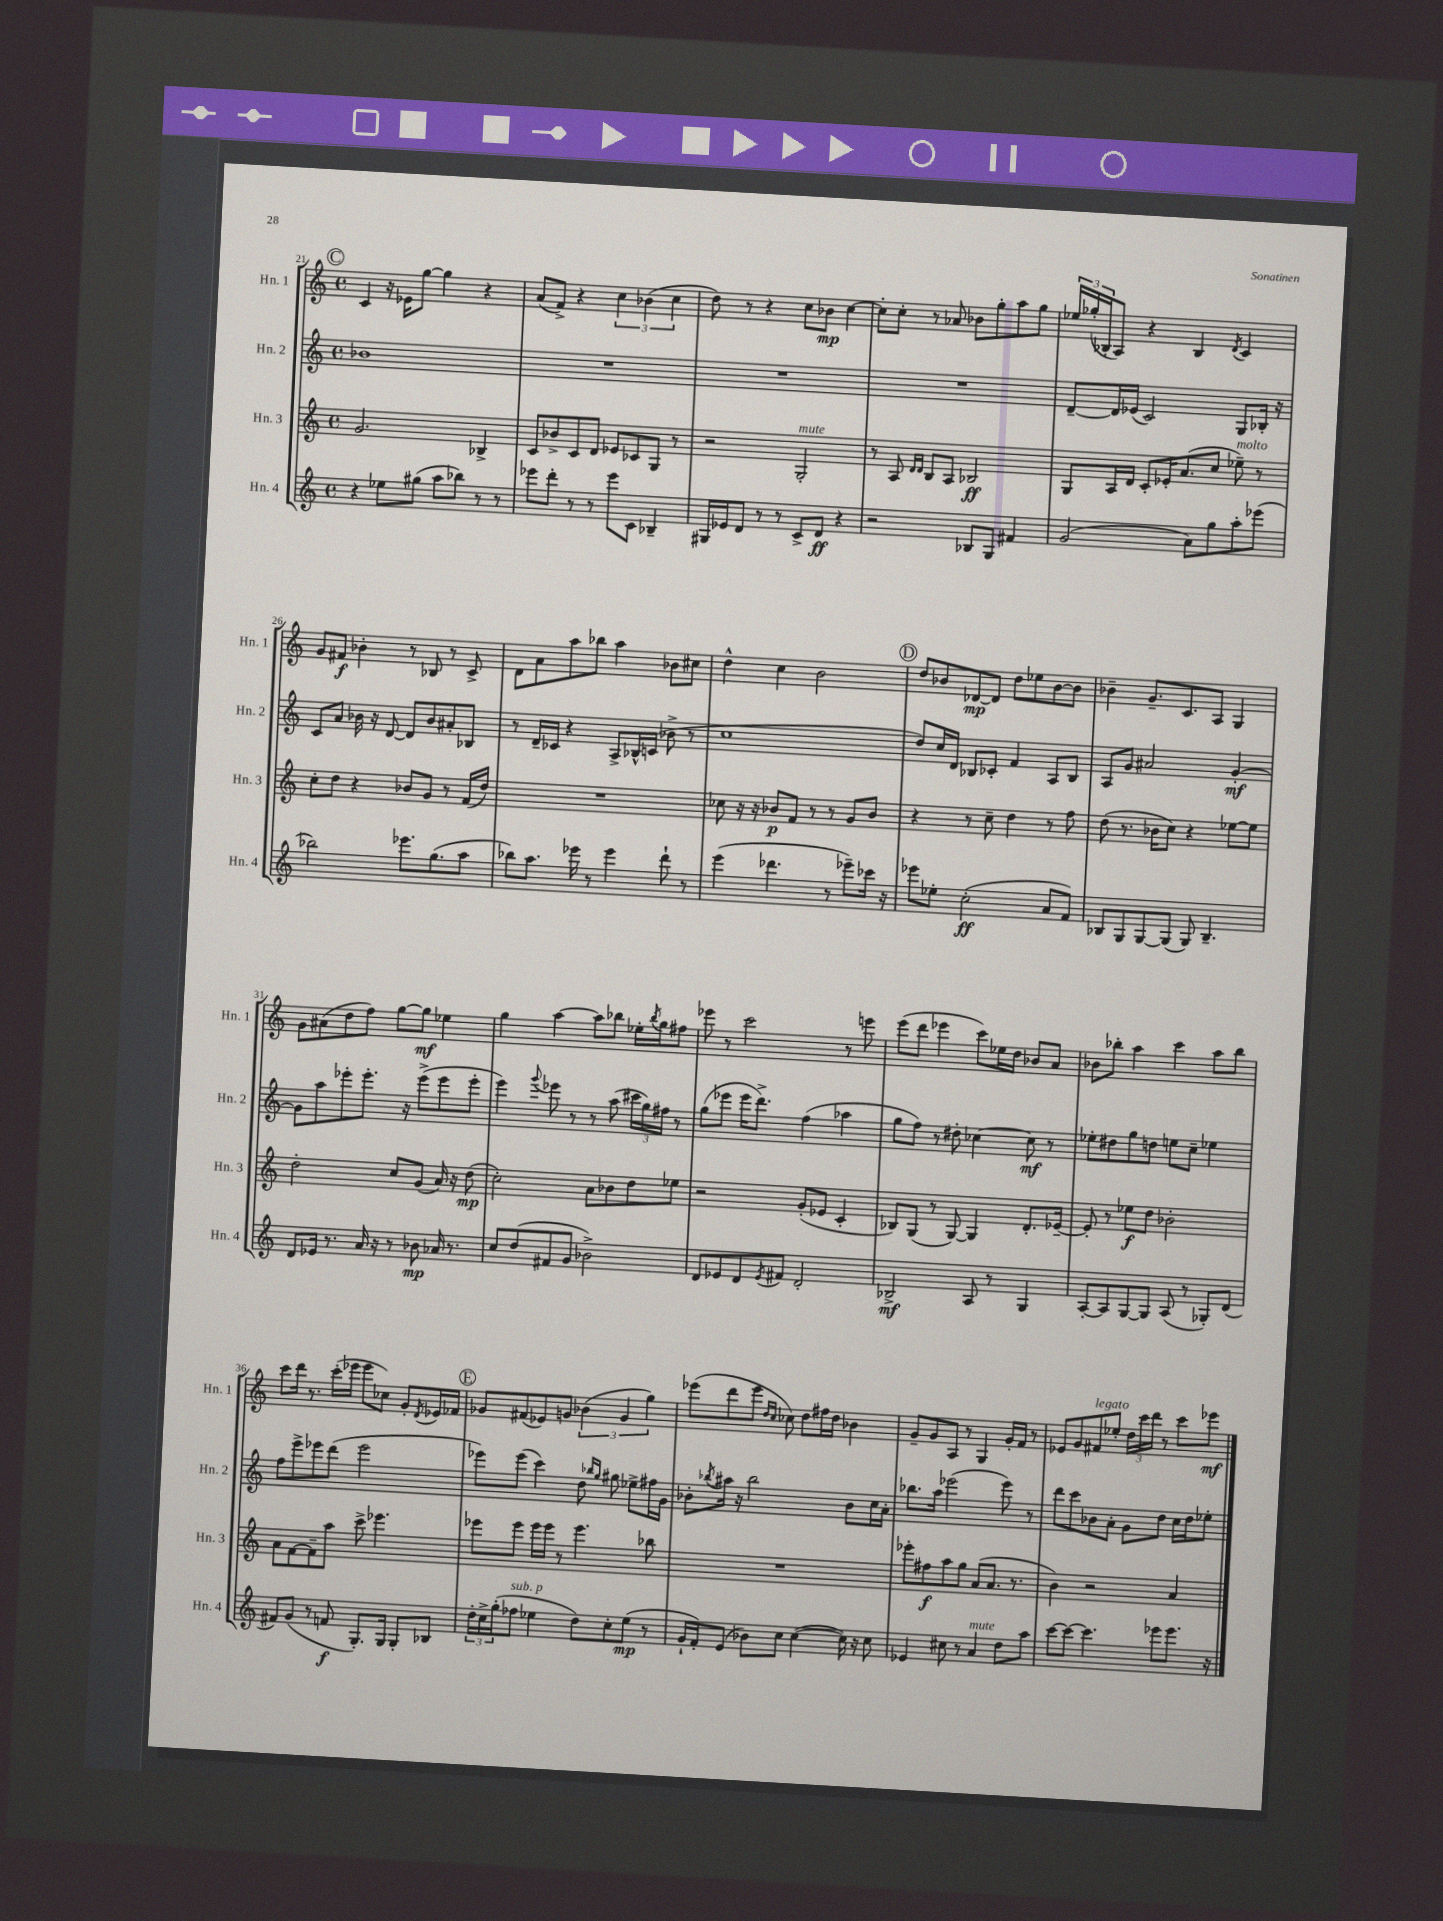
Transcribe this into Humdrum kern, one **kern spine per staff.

**kern	**dynam	**kern	**dynam	**kern	**dynam	**kern	**dynam
*part4	*part4	*part3	*part3	*part2	*part2	*part1	*part1
*staff4	*staff4	*staff3	*staff3	*staff2	*staff2	*staff1	*staff1
*I"Hn. 4	*	*I"Hn. 3	*	*I"Hn. 2	*	*I"Hn. 1	*
*I'Hn. 4	*	*I'Hn. 3	*	*I'Hn. 2	*	*I'Hn. 1	*
*clefG2	*	*clefG2	*	*clefG2	*	*clefG2	*
*k[]	*	*k[]	*	*k[]	*	*k[]	*
*M4/4	*	*M4/4	*	*M4/4	*	*M4/4	*
*met(c)	*	*met(c)	*	*met(c)	*	*met(c)	*
!!LO:REH:place=s1:t=C
=21	=21	=21	=21	=21	=21	=21	=21
4r	.	2.g/	.	1b-X	.	4c/	.
8ee-X\L	.	.	.	.	.	16r	.
.	.	.	.	.	.	16e-X\KL	.
(8gg#X\J	.	.	.	.	.	[8gg\J	.
8aa\L	.	.	.	.	.	4gg\]	.
8bb-X\J)	.	.	.	.	.	.	.
8r	.	4B-X^/	.	.	.	4r	.
8r	.	.	.	.	.	.	.
=22	=22	=22	=22	=22	=22	=22	=22
8eee-X\L	.	8c/L	.	1r	.	(8a/L	.
8ddd'\J	.	8b-X^/	.	.	.	8f^/J)	.
8r	.	8c/	.	.	.	4r	.
8r	.	8d/J	.	.	.	.	.
8eee-\L	.	8e-X/L	.	.	.	6cc\	.
8c\J	.	8c-X/	.	.	.	.	.
.	.	.	.	.	.	(6b-X\	.
4B-X~/	.	8G/J	.	.	.	.	.
.	.	.	.	.	.	6cc\	.
.	.	8r	.	.	.	.	.
=23	=23	=23	=23	=23	=23	=23	=23
16G#X/LL	.	2r	.	1r	.	8dd\)	.
16e-X/J	.	.	.	.	.	.	.
8d/J	.	.	.	.	.	8r	.
8r	.	.	.	.	.	4r	.
8r	.	.	.	.	.	.	.
!	!	!LO:TX:a:i:t=mute	!	!	!	!	!
8c^/L	.	2G'/	.	.	.	8cc\L	.
8d/J	ff	.	.	.	.	8b-X\J	mp
4r	.	.	.	.	.	[4cc\	.
=24	=24	=24	=24	=24	=24	=24	=24
2r	.	8r	.	1r	.	8cc'\L]	.
.	.	8A/	.	.	.	8cc'\J	.
.	.	16qqd/LL	.	.	.	.	.
.	.	16qqd/JJ	.	.	.	.	.
.	.	8B/L	.	.	.	8r	.
.	.	8A/J	.	.	.	8a-X/	.
8B-X/L	.	2B-X/	ff	.	.	8b-X\L	.
8G/J	.	.	.	.	.	8gg'\	.
4f#X/	.	.	.	.	.	8aa\	.
.	.	.	.	.	.	8gg\J	.
=25	=25	=25	=25	=25	=25	=25	=25
(2g/	.	8G/L	.	[8d~/L	.	24ee-X/LL	.
.	.	.	.	.	.	(24gg-X'/	.
.	.	.	.	.	.	24B-X'/J	.
.	.	16A/L	.	16d/L]	.	8A/J)	.
.	.	16d/JJ	.	(16e-X/JJ	.	.	.
.	.	8c'/L	.	2c/)	.	4r	.
.	.	16e-X'/K	.	.	.	.	.
.	.	(8.a/	.	.	.	.	.
8a\L)	.	.	.	.	.	4B-/	.
8gg\	.	8cc/J	.	.	.	.	.
.	.	.	.	.	.	8qd/	.
!	!	!LO:TX:a:i:t=molto	!	!	!	!	!
8aa'\	.	8ee-X~\)	.	8G/L	.	4c/	.
(8eee-X\J	.	8r	.	16B-X'/Jk	.	.	.
.	.	.	.	16r	.	.	.
!!LO:LB:g=z
=26	=26	=26	=26	=26	=26	=26	=26
2bb-X\)	.	8cc'\L	.	8c/L	.	8g/L	.
.	.	8dd\J	.	8a/J	.	8f#X/J	f
.	.	4r	.	16b-X\	.	4b-X'\	.
.	.	.	.	16r	.	.	.
.	.	.	.	[8d/	.	.	.
8.eee-X\L	.	8b-X/L	.	8d/L]	.	8r	.
.	.	8g/J	.	8b-/	.	8B-X/	.
(8.gg\	.	.	.	.	.	.	.
.	.	8r	.	8a#X'/	.	8r	.
8aa\J	.	(16f/LL	.	8B-X/J	.	8c^/	.
.	.	16dd/JJ)	.	.	.	.	.
=27	=27	=27	=27	=27	=27	=27	=27
8bb-X\L)	.	1r	.	8r	.	8d\L	.
8.aa\J	.	.	.	16d~/LL	.	8a\	.
.	.	.	.	16c-X/JJ	.	.	.
.	.	.	.	4r	.	8aa\	.
16eee-X\	.	.	.	.	.	.	.
8r	.	.	.	.	.	8bb-X\J	.
4eee-\	.	.	.	8A^/L	.	4aa\	.
.	.	.	.	16B-X^^/L	.	.	.
.	.	.	.	(16cn/JJ	.	.	.
8ddd`\	.	.	.	8b-X^\	.	8b-X\L	.
8r	.	.	.	8r	.	8cc#X\J	.
=28	=28	=28	=28	=28	=28	=28	=28
(4eee\	.	8cc-X\	.	1cc	.	4dd^^\	.
.	.	16r	.	.	.	.	.
.	.	16r	.	.	.	.	.
4.ddd-X\	.	8b-X/L	p	.	.	4cc\	.
.	.	8f/J	.	.	.	.	.
.	.	8r	.	.	.	2b\	.
8r	.	8r	.	.	.	.	.
8eee-X~\L)	.	8g/L	.	.	.	.	.
16ccc-X\Jk	.	8b-/J	.	.	.	.	.
16r	.	.	.	.	.	.	.
!!LO:REH:place=s1:t=D
=29	=29	=29	=29	=29	=29	=29	=29
8eee-X\L	.	4r	.	8dd/L)	.	8dd/L	.
8ee-X'\J	.	.	.	16cc/L	.	8b-X/	.
.	.	.	.	16d/JJ	.	.	.
(2cc'\	ff	8r	.	8B-X/L	.	[8d-X/	mp
.	.	8cc~\	.	8c-X'/J	.	8d-/J]	.
.	.	4dd\	.	4f/	.	8dd\L	.
.	.	.	.	.	.	8ee-X\	.
8a/L	.	8r	.	8A/L	.	[8b-\	.
8f/J)	.	8ff\	.	8B-/J	.	8b-\J]	.
=30	=30	=30	=30	=30	=30	=30	=30
8B-X/L	.	(8dd\	.	8A/L	.	4b-X~\	.
8G/	.	8.r	.	8g/J	.	.	.
[8G/	.	.	.	2a#X/	.	8.g~/L	.
.	.	16b-X\KL	.	.	.	.	.
(8G/J]	.	8cc\J)	.	.	.	.	.
.	.	.	.	.	.	8.c/	.
8G/)	.	4r	.	.	.	.	.
4.B-~/	.	.	.	.	.	8A/J	.
.	.	[8ee-X\L	.	[4g'/	mf	4G/	.
.	.	8ee-\J]	.	.	.	.	.
!!LO:LB:g=z
=31	=31	=31	=31	=31	=31	=31	=31
8d/L	.	2dd'\	.	8g\L]	.	8g\L	.
16e-X/Jk	.	.	.	8aa\	.	(8a#X\	.
8.r	.	.	.	.	.	.	.
.	.	.	.	8eee-X'\	.	8dd\	.
16a/	.	.	.	8.eee-'\J	.	8ff\J)	.
16r	.	.	.	.	.	.	.
8r	.	8cc/L	.	.	.	[8gg\L	.
.	.	.	.	16r	.	.	.
8b-X\	mp	(8g/J	.	(8eee-^\L	.	8gg\J]	mf
16a-X/	.	16a/)	.	8eee-\	.	4ee-X\	.
8.r	.	16r	.	.	.	.	.
.	.	(8dd\	mp	8eee-'\J	.	.	.
=32	=32	=32	=32	=32	=32	=32	=32
8cc/L	.	2cc'\)	.	4eee\)	.	4gg\	.
(8dd/	.	.	.	.	.	.	.
.	.	.	.	8qqggg/	.	.	.
8f#X/	.	.	.	8eee-X\	.	[4aa\	.
8g/J	.	.	.	8r	.	.	.
2b-X^\)	.	8a\L	.	8r	.	8aa\L]	.
.	.	8b-X\	.	(8aa\	.	8bb-X\J	.
.	.	8dd\	.	24ccc#X\LL	.	16ee-X'\LL	.
.	.	.	.	24gg\)	.	.	.
.	.	.	.	.	.	8qbb-/	.
.	.	.	.	.	.	16gg\J	.
.	.	.	.	24ff#X\JJ	.	.	.
.	.	8ee-X\J	.	8r	.	8ff#X\J	.
=33	=33	=33	=33	=33	=33	=33	=33
8d/L	.	2r	.	(8gg\L	.	8eee-X\	.
8e-X/	.	.	.	8eee-X\J	.	8r	.
8d/	.	.	.	16eee-\KL	.	2ccc\	.
.	.	.	.	8.ddd^\J)	.	.	.
8qe-/	.	.	.	.	.	.	.
8f#X/J	.	.	.	.	.	.	.
2d'/	.	(8g'/L	.	(4ff\	.	.	.
.	.	8e-X/J	.	.	.	.	.
.	.	4c'/	.	4aa-X\	.	8r	.
.	.	.	.	.	.	8eeen\	.
=34	=34	=34	=34	=34	=34	=34	=34
2B-X^/	mf	8B-X/L)	.	8gg\L	.	(8eee\L	.
.	.	(8G/J	.	8ff\J)	.	8ddd\J	.
.	.	8r	.	8r	.	4eee-X\	.
.	.	[8G/)	.	8dd#X'\	.	.	.
8A/	.	4G/]	.	[4cc-X\	.	8ccc\L)	.
8r	.	.	.	.	.	16ee-X\L	.
.	.	.	.	.	.	16dd\JJ	.
4G/	.	8.d'/L	.	8cc-\]	mf	8b-X/L	.
.	.	.	.	8r	.	8a/J	.
.	.	[16e-X~/Jk	.	.	.	.	.
=35	=35	=35	=35	=35	=35	=35	=35
[8A'/L	.	8e-'/]	.	8ee-X'\L	.	8b-X\L	.
8A/]	.	8r	.	8dd#X\	.	8bb-X'\J	.
[8G/	.	8ee-X\L	f	8gg\	.	4aa\	.
8G/J]	.	8dd\J	.	8ddn\J	.	.	.
(8A/	.	2b-X'\	.	8een\L	.	4ccc\	.
8r	.	.	.	8cc~\J	.	.	.
8G-X'/L)	.	.	.	4ee-X\	.	8aa\L	.
(8d/J	.	.	.	.	.	8bb-\J	.
!!LO:LB:g=z
=36	=36	=36	=36	=36	=36	=36	=36
8f#X/L)	.	8a\L	.	8ff\L	.	8ccc\L	.
(8g/J	.	[8f\	.	8eee^\	.	16ddd\Jk	.
.	.	.	.	.	.	8.r	.
8r	.	8f~\]	.	8eee-X\	.	.	.
8fn/	f	8aa\J	.	(8ddd\J	.	(16ccc'\LL	.
.	.	.	.	.	.	16eee-X\JJ	.
8.G'/L)	.	8ccc^\	.	2eee-\	.	8eee-\L	.
.	.	4.eee-X\	.	.	.	8cc-X\J)	.
16G/Jk	.	.	.	.	.	.	.
8G'/L	.	.	.	.	.	8g'/L	.
.	.	.	.	.	.	8qd/	.
8B-X/J	.	.	.	.	.	16e-X/L	.
.	.	.	.	.	.	16f-X/JJ	.
!!LO:REH:place=s1:t=E
=37	=37	=37	=37	=37	=37	=37	=37
24dd'\LL	.	8eee-X\L	.	8eee-X\L)	.	8g-X/L	.
24cc^\	.	.	.	.	.	.	.
(24gg'\J	.	.	.	.	.	.	.
!LO:TX:a:i:t=sub. p	!	!	!	!	!	!	!
8ff-X\J	.	8eee-\J	.	(8eee-\J	.	(8f#X/	.
4ee-X\	.	16eee-\LL	.	4ccc\)	.	8e-X/)	.
.	.	16eee-\JJ	.	.	.	.	.
.	.	8r	.	.	.	8gn/J	.
8dd\L)	.	4.eee-\	.	8dd\	.	(6b-X\	.
.	.	.	.	16qqbb-X/LL	.	.	.
.	.	.	.	16qqgg/JJ	.	.	.
8cc'\	.	.	.	8gg#X\	.	.	.
.	.	.	.	.	.	6g/	.
(8ee-\J	mp	.	.	8ee-X^\L	.	.	.
.	.	.	.	.	.	6gg\)	.
8r	.	8bb-X\	.	16ff#X\L	.	.	.
.	.	.	.	16g\JJ	.	.	.
=38	=38	=38	=38	=38	=38	=38	=38
16g`/LL	.	1r	.	8b-X'\L	.	(8eee-X\L	.
16f'/J)	.	.	.	.	.	.	.
.	.	.	.	8qbb-X/	.	.	.
(8e/J	.	.	.	16aa#X\Jk	.	8ddd\	.
.	.	.	.	16r	.	.	.
8b-X\L)	.	.	.	2bb-\	.	8eee-\J	.
.	.	.	.	.	.	16qqdd/LL	.
.	.	.	.	.	.	16qqcc/JJ	.
8cc\J	.	.	.	.	.	8cc-X\)	.
([4cc\	.	.	.	.	.	8dd\L	.
.	.	.	.	.	.	16ff#X\L	.
.	.	.	.	.	.	16dd\JJ	.
16cc\])	.	.	.	8b-\L	.	4b-X\	.
16r	.	.	.	.	.	.	.
8cc\	.	.	.	16cc\L	.	.	.
.	.	.	.	16a'\JJ	.	.	.
=39	=39	=39	=39	=39	=39	=39	=39
4e-X/	.	8eee-X'\L	.	8.bb-X\L	.	8g~/L	.
.	.	8ff#X\	f	.	.	8g/	.
.	.	.	.	16aa\Jk	.	.	.
8cc#X\	.	8aa\	.	(2eee-X\	.	8A/J	.
8r	.	8gg\J	.	.	.	8r	.
!LO:TX:a:i:t=mute	!	!	!	!	!	!	!
4a/	.	(8a/L	.	.	.	4G/	.
.	.	8.a/J	.	.	.	.	.
8dd\L	.	.	.	8eee-\)	.	16g'/LL	.
.	.	8.r	.	.	.	16f/JJ	.
8aa\J	.	.	.	8r	.	8r	.
=40	=40	=40	=40	=40	=40	=40	=40
[8ccc\L	.	4b\)	.	8ddd\L	.	8e-X/L	.
8ccc\J_	.	.	.	8ccc\	.	8g/	.
!	!	!	!	!	!	!LO:TX:a:i:t=legato	!
4.ccc\]	.	2r	.	8b-X\	.	8f#X/	.
.	.	.	.	8a'\J	.	8ee-X'/J	.
.	.	.	.	8g\L	.	24dd\LL	.
.	.	.	.	.	.	24ccc\	.
.	.	.	.	.	.	24ddd\JJ	.
8eee-X\L	.	.	.	8dd\J	.	8r	.
8.eee-\J	.	4a/	.	16cc\LL	.	8ccc\L	.
.	.	.	.	16dd\J	.	.	.
.	.	.	.	8ee-X'\J	.	8eee-X\J	mf
16r	.	.	.	.	.	.	.
==	==	==	==	==	==	==	==
*-	*-	*-	*-	*-	*-	*-	*-
